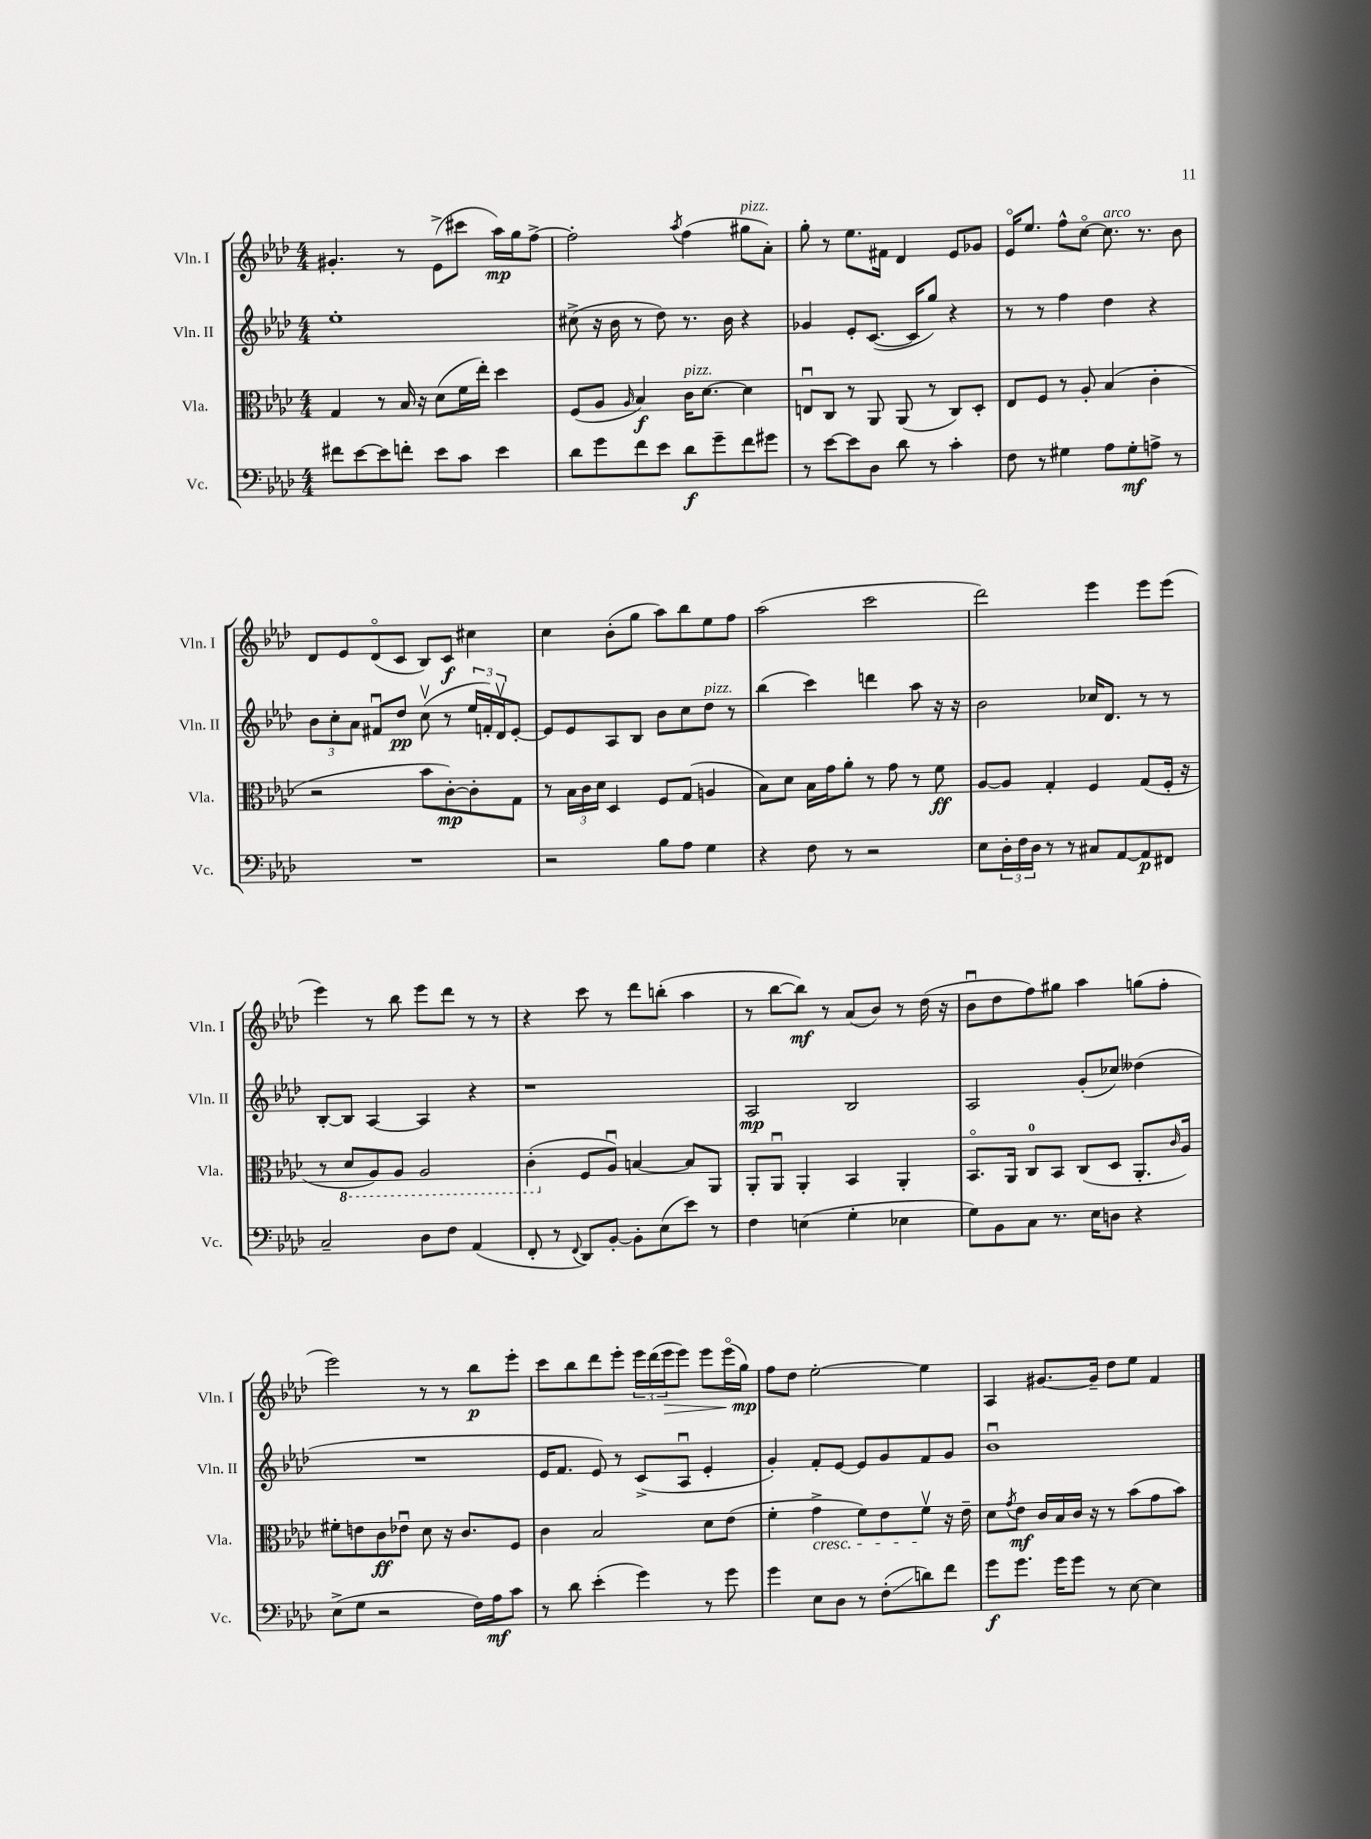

**kern	**kern	**kern	**kern
*staff4	*staff3	*staff2	*staff1
*clefF4	*clefC3	*clefG2	*clefG2
*k[b-e-a-d-]	*k[b-e-a-d-]	*k[b-e-a-d-]	*k[b-e-a-d-]
*M4/4	*M4/4	*M4/4	*M4/4
8f#\L	4G/	1ee-'	4.g#'/
[8e-\	.	.	.
8e-\]	8r	.	.
8f'\J	16B-/	.	8r
.	16r	.	.
8e-\L	(8d-\L	.	(8e-^\L
8c\J	16f\L	.	8ccc#\J
.	16ee-'\JJ)	.	.
4e-\	4dd-\	.	16aa-\LL)
.	.	.	16gg\J
.	.	.	[8ff^\J
=	=	=	=
8d-\L	(8F/L	(8cc#^\	2ff'\]
8g\	8A-/J	16r	.
.	.	16b-\	.
.	16qqA-/	.	.
8f\	4B-/)	8r	.
8e-\J	.	8dd-\)	.
.	.	.	8qaa-/
8d-\L	16c\LK	8.r	(4ff\
.	[8.d-\J	.	.
8g~\	.	.	.
.	.	16b-\	.
8f\	4d-\]	4r	8gg#\L
8g#\J	.	.	8a-'\J)
=	=	=	=
8r	8Eu/L	4g-/	8gg'\
[8e-\L	8C/J	.	8r
8e-\]	8r	8e-'/L	8.ee-\L
8D-\J	8AA-/	([8.c/J	.
.	.	.	16f#\Jk
8d-\	(8AA-/	.	4d-/
.	.	16c/]LK	.
8r	8r	8gg/J)	.
4c'\	8C/L)	4r	8e-/L
.	8D-'/J	.	8g-/J
=	=	=	=
8F\	8E-/L	8r	16e-o/LK
.	.	.	8.ee-/J
8r	8F/J	8r	.
4G#\	8r	4ff\	8ff^^\L
.	8A-'/	.	[8cco\J
8A-\L	(4B-/	4dd-\	8.cc\]
8G#'\	.	.	.
.	.	.	8.r
8A^\J	4c'\	4r	.
8r	.	.	8b-\
=	=	=	=
1r	2r	12b-\L	8d-/L
.	.	12cc'\	.
.	.	.	8e-/
.	.	12a-\J	.
.	.	8f#u/L	(8d-o/
.	.	8dd-/J	8c/J
.	8b-\L	(8ccv\	8B-/L)
.	[8c'\)	8r	8c/J
.	8c'\]	24ee-/LL	4cc#\
.	.	24f'/)	.
.	.	24d-v/J	.
.	8G\J	[8e-'/J	.
=	=	=	=
2r	8r	8e-/]L	4cc\
.	24B-\LL	8e-/	.
.	24c\	.	.
.	24d-\JJ	.	.
.	4D-/	8A-/	(8b-'\L
.	.	8B-/J	8gg\J
8B-\L	8F/L	8b-\L	8aa-\L)
8A-\J	(8G/J	8cc\	8bb-\
4G\	4A/	8dd-\J	8ee-\
.	.	8r	8ff\J
=	=	=	=
4r	8B-\L)	(4bb-\	(2aa-\
.	8d-\J	.	.
8F\	16B-\LL	4ccc\)	.
.	16g\J	.	.
8r	8a-'\J	.	.
2r	8r	4ddd\	2ccc\
.	8g\	.	.
.	8r	8aa-\	.
.	8f\	16r	.
.	.	16r	.
=	=	=	=
8E-\L	[8A-/L	2b-\	2ddd-\)
24D-'\L	8A-/]J	.	.
24F\	.	.	.
24D-\JJ	.	.	.
8r	4G'/	.	.
8r	.	.	.
8C#/L	4F/	16cc-/LK	4eee-\
.	.	8.d-/J	.
[8AA-/	.	.	.
8AA-/]	(8G/L	8r	8eee-\L
8FF#/J	16F'/Jk	8r	(8eee-\J
.	16r	.	.
=	=	=	=
2C~/	8r	[8B-'/L	4eee-\)
.	8D-/L	8B-/]J	.
.	8AA-/)	[4A-/	8r
.	8AA-/J	.	8bb-\
8D-\L	2AA-/	4A-/]	8eee-\L
8F\J	.	.	8ddd-\J
(4AA-/	.	4r	8r
.	.	.	8r
=	=	=	=
8FF'/	(4C'\	1r	4r
8r	.	.	.
8qqFF/	.	.	.
8DD-/L)	8F/L	.	8ccc\
[8BB-'/J	8A-u/J)	.	8r
8BB-'\]L	[4B/	.	8ddd-\L
(8E-\	.	.	(8bb'\J
8e-\J)	8B/]L	.	4aa-\
8r	8AA-/J	.	.
=	=	=	=
4F\	8AA-'/L	2A-/	8r
.	8AA-u/J	.	[8bb-\L
(4E\	4AA-'/	.	8bb-\]J)
.	.	.	8r
4G'\	4BB-/	2B-/	(8a-/L
.	.	.	8b-/J)
4E-\	4AA-'/	.	8r
.	.	.	(16dd-\
.	.	.	16r
=	=	=	=
8G\L)	8.BB-o/L	2A-/	8b-u\L
8BB-\	.	.	8dd-\
.	16AA-/Jk	.	.
8C\J	8C/L	.	8ff\)
8.r	8BB-/J	.	8gg#\J
.	(8C/L	(8g'/L	4aa-\
16E-\LK	.	.	.
8D\J	8D-/J	8cc-/J)	.
4r	8.AA-'/L	(4dd--\	(8gg\L
.	.	.	8ff'\J
.	16qqc/	.	.
.	16A-/Jk)	.	.
=	=	=	=
(8E-^\L	8f#'\L	1r	2eee-\)
8G\J	8e\	.	.
2r	8c\	.	.
.	8e-u\J	.	.
.	8d-\	.	8r
.	16r	.	8r
.	8.c/L	.	.
16F\LL)	.	.	8bb-\L
16A-\J	.	.	.
8c\J	8F/J	.	8eee-'\J
=	=	=	=
8r	4c\	16e-/LK	8ccc\L
.	.	8.f/J	.
8d-\	.	.	8bb-\
(4e-'\	2B-/	8e-/)	8ddd-\
.	.	8r	8eee-'\J
4g\)	.	(8c^/L	24eee-\LL
.	.	.	(24ddd-\
.	.	.	24eee-\J
.	.	8A-u/J	8eee-\J)
8r	8d-\L	4e-'/	8eee-\L
8g\	(8e-\J	.	(16eee-o\L
.	.	.	16gg\JJ)
=	=	=	=
4g\	4f'\	4g'/)	8ff\L
.	.	.	8dd-\J
8E-\L	4g^\	8f'/L	[2ee-'\
8D-\J	.	[8e-/J	.
8r	8f\L)	8e-/]L	.
(8F'\L	8e-\	8g/	.
8d\)	8fv\J	8f/	4ee-\]
8f\J	16r	8g/J	.
.	16e-~\	.	.
=	=	=	=
8g\L	8d-\L	1b-u	4A-/
.	8qg/	.	.
8.g\J	8e-\J	.	.
.	16c/LL	.	[8.g#/L
16g\LK	16B-/	.	.
8g\J	16c/JJ	.	.
.	16r	.	16g#~/]Jk
8r	8r	.	8dd-\L
[8E-\	(8b-\L	.	8ee-\J
4E-\]	8g\	.	4f/
.	8b-\J)	.	.
==	==	==	==
*-	*-	*-	*-
